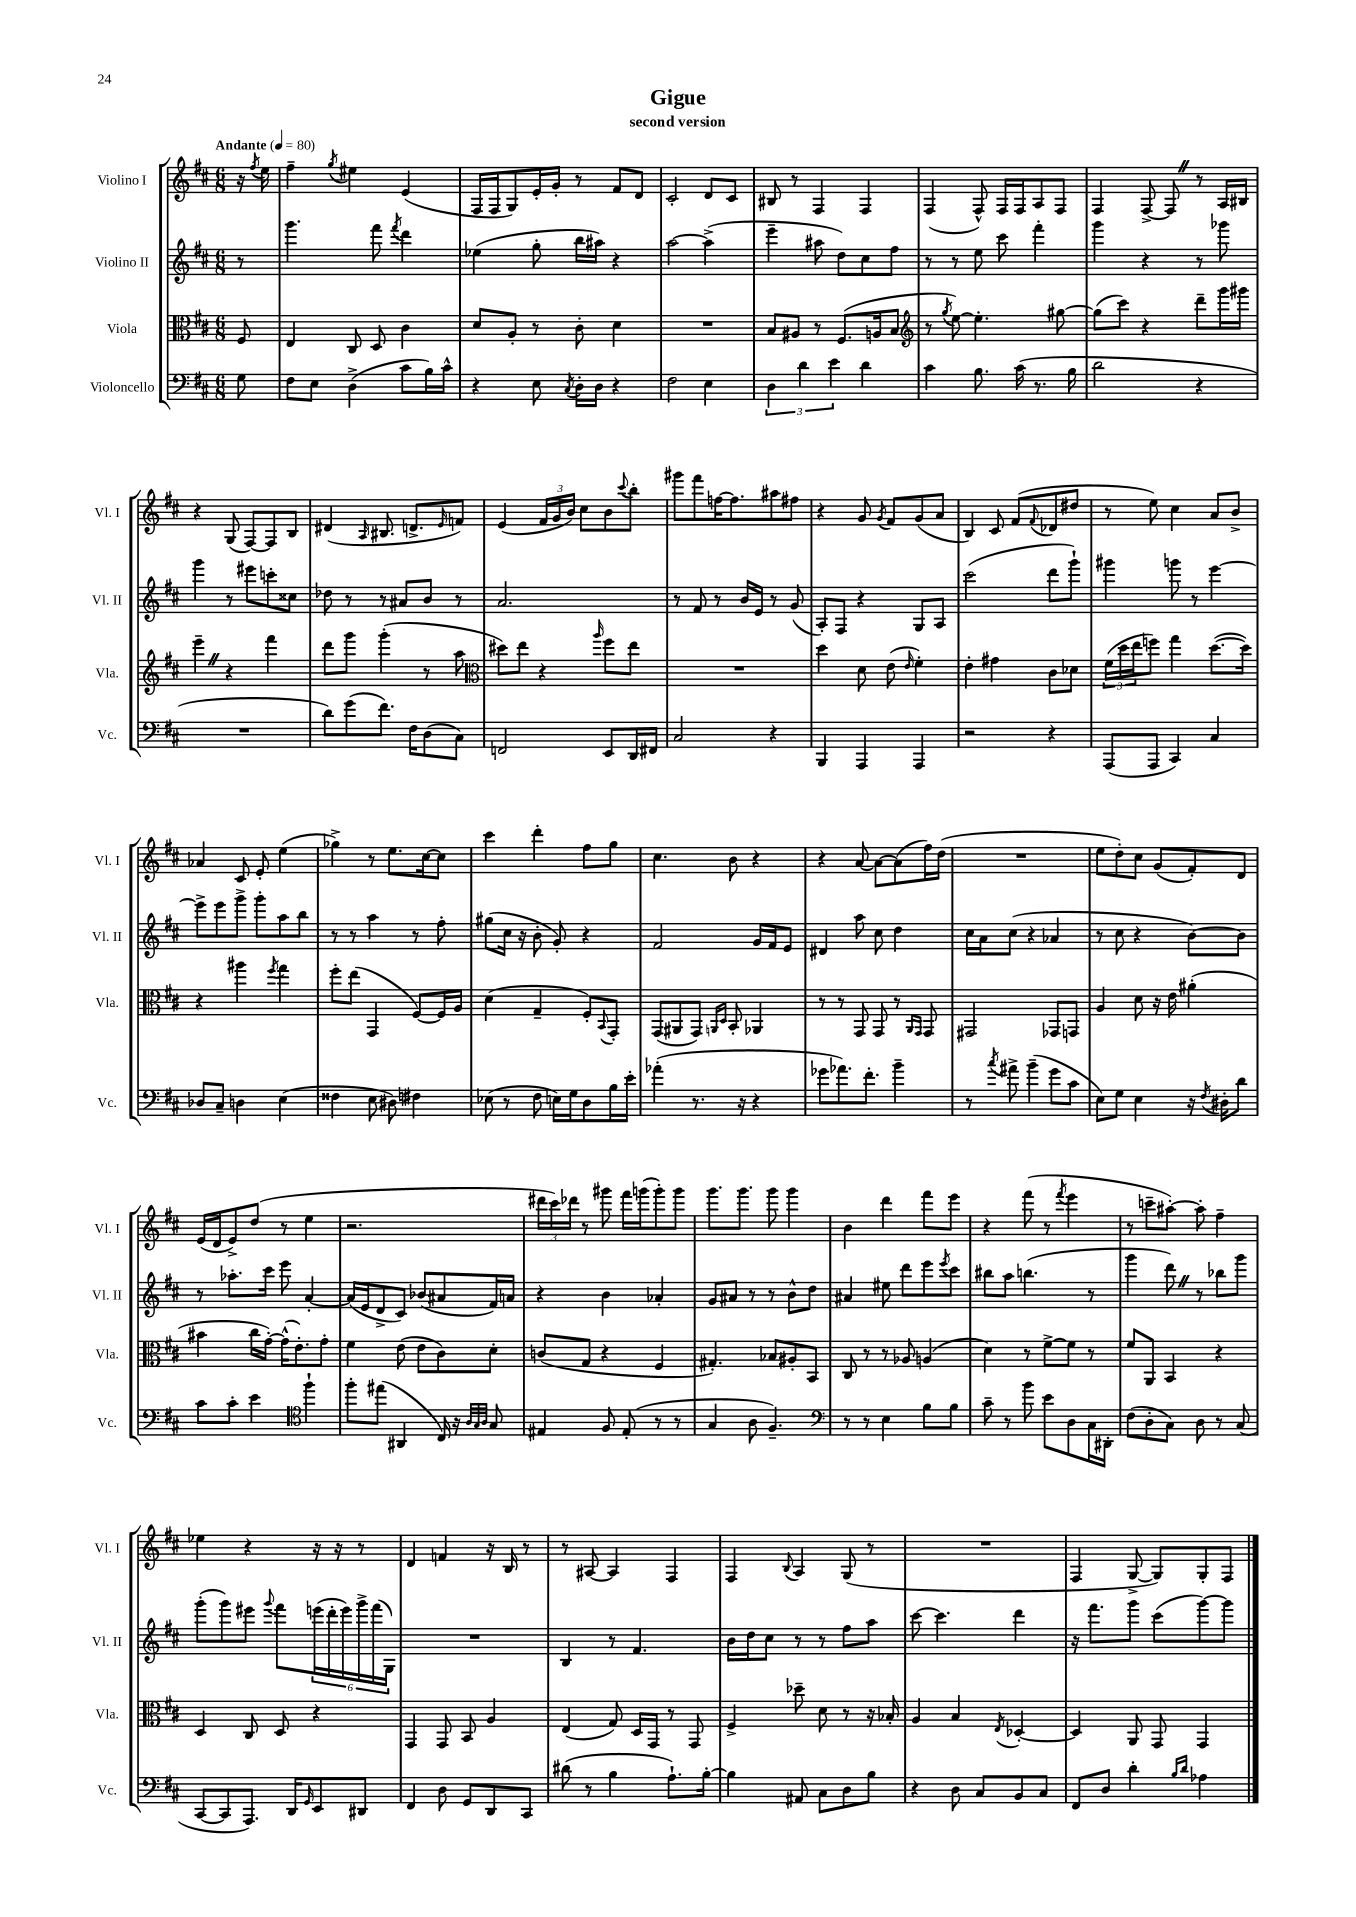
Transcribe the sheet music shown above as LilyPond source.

\header { title = "Gigue" subtitle = "second version" }
<<
\new StaffGroup <<
\new Staff = "s0" \with { instrumentName = "Violino I" shortInstrumentName = "Vl. I" } {
    \clef treble \key d \major \numericTimeSignature \time 6/8 \partial 8 \tempo "Andante" 4 = 80
    r16 \acciaccatura { fis''8 } e''16 |
    fis''4-- \acciaccatura { g''8 } eis''4 e'4( |
    fis16 fis16 g8) e'16-. g'16-. r8 fis'8 d'8 |
    cis'2-. d'8 cis'8 |
    bis8 r8 fis4 fis4 |
    fis4( fis8-^) fis16 fis16 a8 fis8 |
    fis4 fis8~-> fis8 \once \override BreathingSign.text = \markup { \musicglyph "scripts.caesura.straight" } \breathe r8 a16 bis16 |
    r4 g8( fis8~) fis8 b8 |
    dis'4( \grace { a16 } bis8. d'8.-> \grace { e'16 } f'8) |
    e'4( \tuplet 3/2 { fis'16 g'16 b'16) } cis''8 b'8 \appoggiatura { cis'''8 } b''8-. |
    gis'''8 fis'''8 f''16~ f''8. ais''8 fis''8 |
    r4 g'8 \acciaccatura { g'8 } fis'8 g'8( a'8 |
    b4) cis'8 fis'8( \appoggiatura { fis'8 } des'8 dis''8 |
    r8 e''8) cis''4 a'8 b'8-> |
    aes'4 cis'8 e'8-. e''4( |
    ges''4->) r8 e''8. cis''16~ cis''8 |
    cis'''4 d'''4-. fis''8 g''8 |
    cis''4. b'8 r4 |
    r4 a'8~ a'8~ a'8( fis''16) d''16( |
    R2. |
    e''8 d''8-.) cis''8 g'8( fis'8-.) d'8 |
    e'16( d'16 e'8->) d''8( r8 e''4 |
    r2. |
    \tuplet 3/2 { dis'''16 cis'''16) des'''16 } r8 gis'''8 fis'''16 g'''16( g'''8-.) g'''8 |
    g'''8. g'''8. g'''8 g'''4 |
    b'4 d'''4 fis'''8 e'''8 |
    r4 fis'''8( r8 \acciaccatura { fis'''8 } e'''4 |
    r8 c'''8-- ais''8~-.) ais''8-. fis''4-- |
    ees''4 r4 r16 r16 r8 |
    d'4 f'4 r16 b16 r8 |
    r8 ais8~ ais4 fis4 |
    fis4 \appoggiatura { b8 } a4 g8( r8 |
    R2. |
    fis4 g8~-> g8) g8-. fis8 \bar "|." |
}
\new Staff = "s1" \with { instrumentName = "Violino II" shortInstrumentName = "Vl. II" } {
    \clef treble \key d \major \numericTimeSignature \time 6/8 \partial 8
    r8 |
    g'''4. fis'''8 \acciaccatura { fis'''8 } d'''4 |
    ees''4( g''8-. b''16 ais''16) r4 |
    a''2~ a''4->( |
    e'''4-- ais''8 d''8) cis''8 fis''8 |
    r8 r8 e''8 cis'''8 fis'''4-. |
    g'''4 r4 r8 ges'''8 |
    g'''4 r8 eis'''8 c'''8-. cisis''8 |
    des''8 r8 r8 ais'8 b'8 r8 |
    a'2. |
    r8 fis'8 r8 b'16 e'16 r8 g'8( |
    a8-.) fis8 r4 g8 a8 |
    cis'''2( d'''8 g'''8-!) |
    gis'''4 g'''8 r8 e'''4~ |
    e'''8-> e'''8 g'''8-> g'''8-. a''8 b''8 |
    r8 r8 a''4 r8 fis''8-. |
    gis''8( cis''16 r16 b'8-. g'8-.) r4 |
    fis'2 g'16 fis'16 e'8 |
    dis'4 a''8 cis''8 d''4 |
    cis''16 a'16 cis''8( r4 aes'4 |
    r8 cis''8 r4 b'8~) b'8 |
    r8 aes''8.-. cis'''16 e'''8 a'4~-. |
    a'16( e'16 d'8-> cis'8) bes'8( ais'8 fis'16) a'16 |
    r4 b'4 aes'4-. |
    g'8 ais'8 r8 r8 b'8-^ d''8 |
    ais'4 eis''8 d'''8 e'''8 \acciaccatura { e'''8 } cis'''8 |
    bis''8 a''8 b''4.( r8 |
    g'''4 d'''8) \once \override BreathingSign.text = \markup { \musicglyph "scripts.caesura.straight" } \breathe r8 bes''8 g'''8 |
    g'''8-.( g'''8) eis'''8 \appoggiatura { g'''8 } fis'''8 \tuplet 6/4 { e'''16( d'''16-. e'''16) g'''16-> fis'''16( g16) } |
    R2. |
    b4 r8 fis'4. |
    b'16 d''16 cis''8 r8 r8 fis''8 a''8 |
    cis'''8~ cis'''4. d'''4 |
    r16 fis'''8. g'''8 cis'''8( g'''8~) g'''8 \bar "|." |
}
\new Staff = "s2" \with { instrumentName = "Viola" shortInstrumentName = "Vla." } {
    \clef alto \key d \major \numericTimeSignature \time 6/8 \partial 8
    fis8 |
    e4 cis8 d8 cis'4 |
    d'8 a8-. r8 cis'8-. d'4 |
    R2. |
    b8 ais8 r8 fis8.( a16 b8 |
    \clef treble r8 \acciaccatura { g''8 } e''8~) e''4.-. gis''8~ |
    gis''8( cis'''8) r4 d'''8-- g'''16 gis'''16 |
    e'''4-- \once \override BreathingSign.text = \markup { \musicglyph "scripts.caesura.straight" } \breathe r4 fis'''4 |
    d'''8 g'''8 g'''4-.( r8 a''8 |
    \clef alto dis''8) e''8 r4 \grace { a''16 } fis''8 e''8 |
    R2. |
    d''4 d'8 e'8( \grace { e'16 } fis'4-.) |
    e'4-. gis'4 cis'8 des'8 |
    \tuplet 3/2 { fis'16( d''16 e''16 } f''8) g''4 d''8.~( d''16) |
    r4 ais''4 \acciaccatura { fis''8 } g''4 |
    fis''8-. e''8( g,4 fis8~) fis16 a16 |
    d'4( g4-- fis8-.) \appoggiatura { b,8 } g,8-. |
    g,8( ais,8 g,8) \grace { a,16 d16 } b,8-. aes,4 |
    r8 r8 g,8 g,8 r8 \grace { a,16 g,16 } g,8 |
    gis,2 ges,8 g,8 |
    a4 d'8 r16 e'16 ais'4-.( |
    bis'4 cis''16 g'16~-.) g'16-^( e'8.-.) g'8-. |
    fis'4 e'8( e'8 cis'8) d'8-. |
    c'8( g8 r4 fis4 |
    gis4.-.) bes8 ais8-. b,8 |
    cis8 r8 r8 aes8 a4( |
    d'4) r8 fis'8~-> fis'8 r8 |
    fis'8 a,8 b,4 r4 |
    d4 cis8 d8 r4 |
    g,4 g,8 b,8 a4 |
    e4( g8) d16 g,16 r8 g,8 |
    fis4-> des''8-- d'8 r8 r16 bes16-. |
    a4 b4 \acciaccatura { e8 } des4~-. |
    des4 a,8 g,8 g,4 \bar "|." |
}
\new Staff = "s3" \with { instrumentName = "Violoncello" shortInstrumentName = "Vc." } {
    \clef bass \key d \major \numericTimeSignature \time 6/8 \partial 8
    g8 |
    fis8 e8 d4->( cis'8 b16) cis'16-^ |
    r4 e8 \acciaccatura { cis8 } d16-. d16 r4 |
    fis2 e4 |
    \tuplet 3/2 { d4 d'4 e'4 } d'4 |
    cis'4 b8. cis'16( r8. b16 |
    d'2 r4 |
    R2. |
    d'8) g'8( fis'8.) fis16 d8( cis8) |
    f,2 e,8 d,16 fis,16 |
    cis2 r4 |
    b,,4 a,,4 a,,4 |
    r2 r4 |
    a,,8( a,,8 cis,4) cis4 |
    des8 cis8-- d4 e4( |
    fisis4 e8 dis8) fis4 |
    ees8( r8 fis8 e16) g16 d8 b16 e'16-. |
    aes'4-.( r8. r16 r4 |
    ges'8 aes'8.) fis'8.-. b'4-- |
    r8 \acciaccatura { cis''8 } ais'8-> b'4--( g'8 cis'8 |
    e8) g8 e4 r16 \acciaccatura { fis8 } dis16-. d'8 |
    cis'8 cis'8-. e'4 \clef tenor fis''4-! |
    fis''8-. eis''8( ais,4 cis16) r16 \grace { a32 g32 a32 } g8 |
    eis4 fis8 eis8-.( r8 r8 |
    g4 a8 fis4.--) |
    \clef bass r8 r8 e4 b8 b8 |
    cis'8-- r8 b'8 e'8 d8 cis16 dis,16-. |
    fis8( d8-. cis8) d8 r8 cis8( |
    cis,8~ cis,8 a,,8.) d,16 \grace { g,16 } e,8 dis,8 |
    fis,4 d8 g,8 d,8 cis,8 |
    dis'8( r8 b4 a8.-!) b16~-. |
    b4 ais,8 cis8 d8 b8 |
    r4 d8 cis8 b,8 cis8 |
    fis,8 d8 d'4-. \grace { b16 d'16 } aes4 \bar "|." |
}
>>
>>
\layout { \context { \Score \remove "Bar_number_engraver" } }
